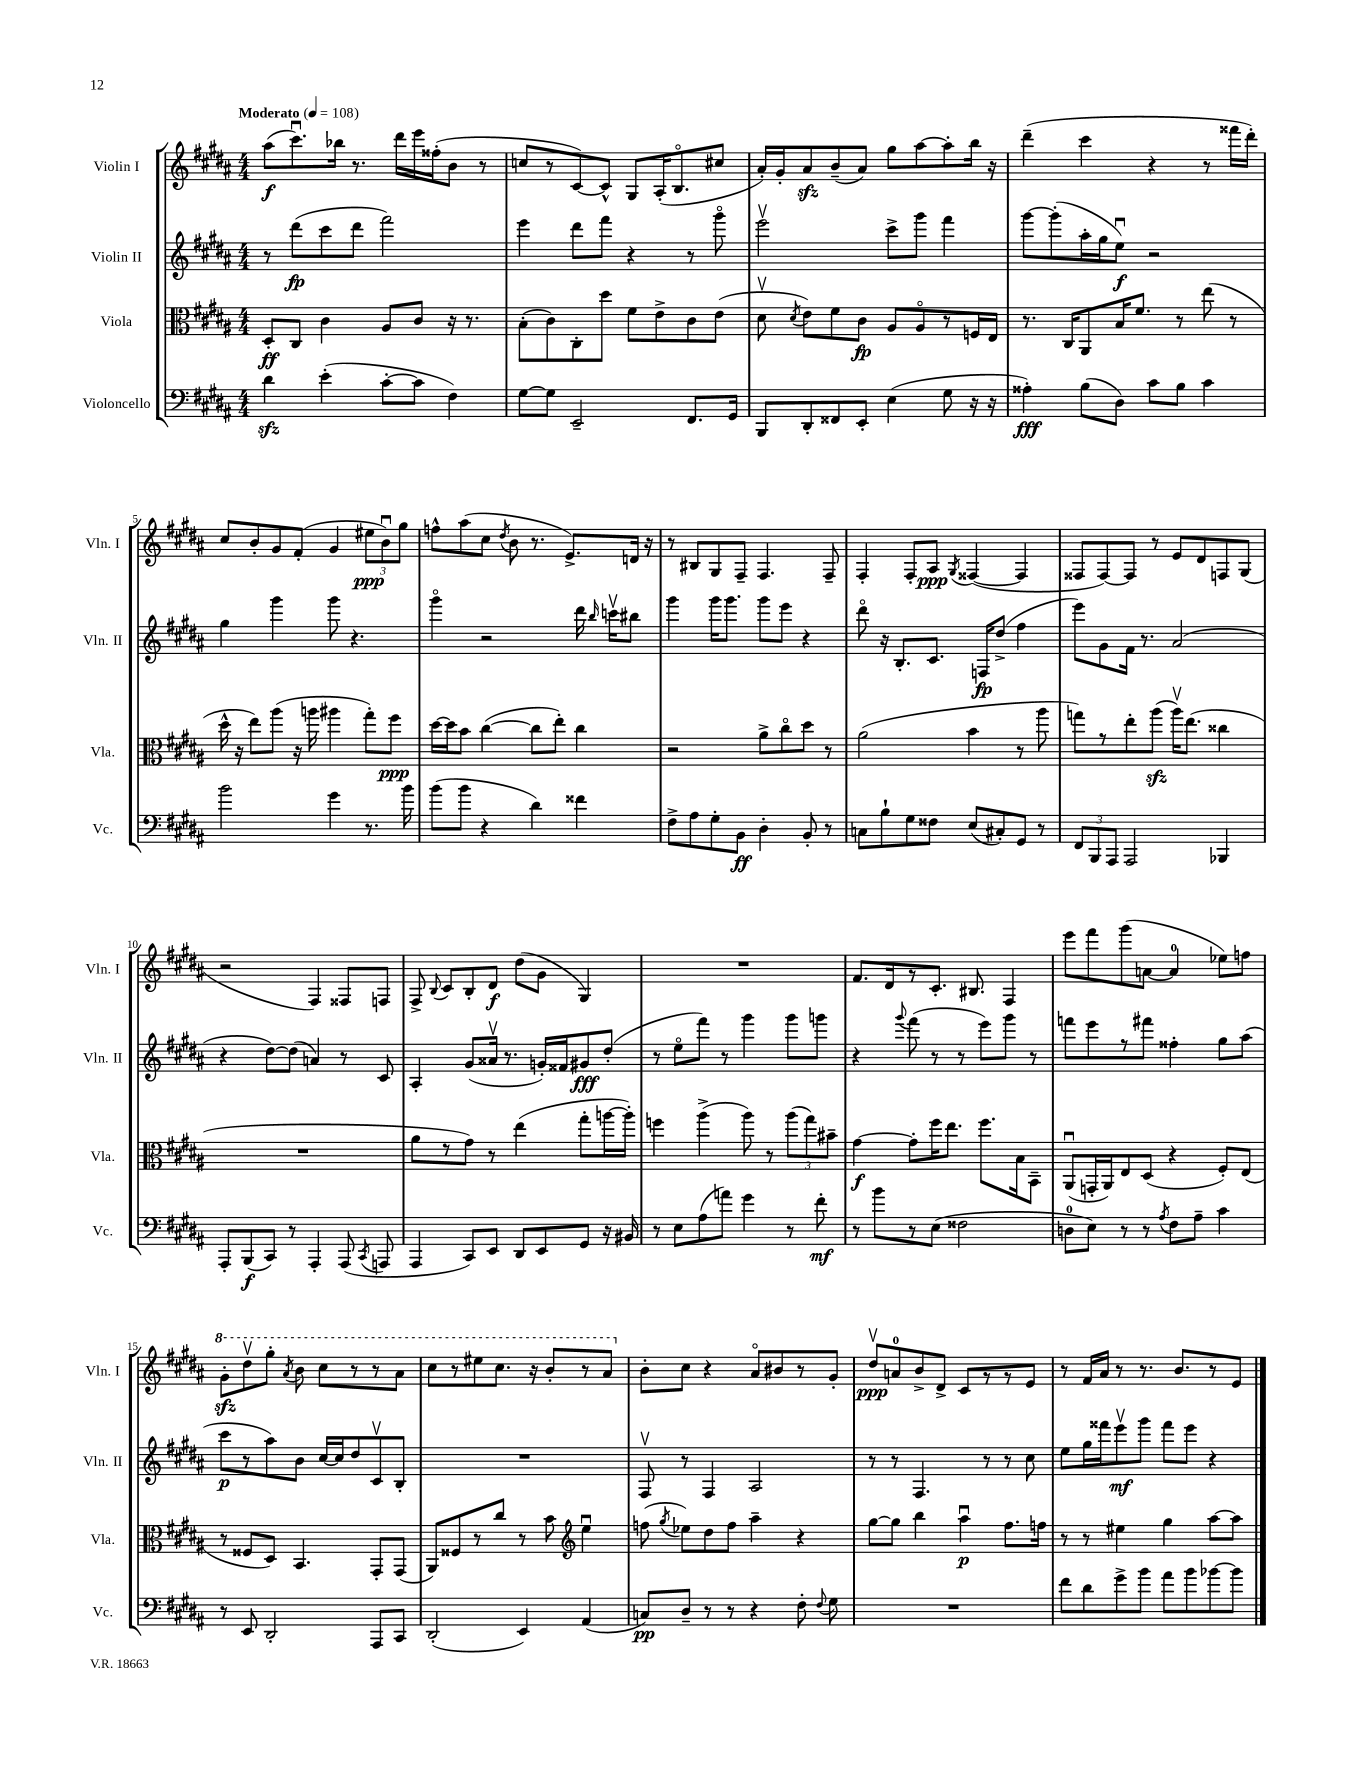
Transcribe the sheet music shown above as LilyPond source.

<<
\new StaffGroup <<
\new Staff = "s0" \with { instrumentName = "Violin I" shortInstrumentName = "Vln. I" } {
    \clef treble \key b \major \numericTimeSignature \time 4/4 \tempo "Moderato" 4 = 108
    \autoBeamOff ais''8[\f( cis'''8.\downbow) bes''16] r8. dis'''16[ e'''16 fisis''16-.( b'8] r8 |
    c''8[ r8 cis'8~) cis'8]-^ gis8[ ais16-.( b8.\flageolet cis''8] |
    ais'16[-.) gis'16-. ais'8\sfz b'8--( ais'8]) gis''8[ ais''8~ ais''8-. b''16] r16 |
    dis'''4--( cis'''4 r4 r8 fisis'''16[ dis'''16]-.) |
    cis''8[ b'8-. gis'8 fis'8]-.( gis'4 \tuplet 3/2 { eis''8[\ppp b'8\downbow) gis''8] } |
    f''8[-^ ais''8( cis''8] \acciaccatura { dis''8 } b'8 r8. e'8.[->) d'16] r16 |
    r8 bis8[ gis8 fis8]-- fis4. fis8-- |
    fis4-. fis8[-. ais8]\ppp \acciaccatura { gis8 } fisis4~( fisis4 |
    fisis8[ fisis8~) fisis8] r8 e'8[ dis'8 f8 gis8]( |
    r2 fis4) fisis8[ f8] |
    fis8-> \appoggiatura { b8 } cis'8[ b8-. dis'8]\f dis''8[( gis'8] gis4) |
    R1 |
    fis'8.[ dis'16 r8 cis'8.]-. bis8. fis4 |
    e'''8[ fis'''8 gis'''8( a'8]~ a'4-0 ees''8[) f''8] |
    \ottava #1 gis''8[-.\sfz dis'''8\upbow gis'''8]-. \acciaccatura { ais''8 } b''8 cis'''8[ r8 r8 ais''8] |
    cis'''8[ r8 eis'''8 cis'''8.] r16 b''8[-. r8 ais''8] \ottava #0 |
    b'8[-. cis''8] r4 ais'8[\flageolet bis'8 r8 gis'8]-. |
    dis''8[\upbow\ppp a'8-0 b'8-> dis'8]-> cis'8[ r8 r8 e'8] |
    r8 fis'16[ ais'16] r8 r8. b'8.[ r8 e'8] \bar "|." |
}
\new Staff = "s1" \with { instrumentName = "Violin II" shortInstrumentName = "Vln. II" } {
    \clef treble \key b \major \numericTimeSignature \time 4/4
    \autoBeamOff r8 dis'''8[\fp( cis'''8 dis'''8] fis'''2) |
    e'''4 dis'''8[ fis'''8] r4 r8 gis'''8\flageolet |
    e'''2\upbow cis'''8[-> gis'''8] fis'''4 |
    gis'''8[~ gis'''8-.( ais''16-. gis''16 e''8]\downbow\f) r2 |
    gis''4 gis'''4 gis'''8 r4. |
    gis'''4\flageolet r2 dis'''16 \grace { b''16 } c'''16[\upbow bis''8] |
    gis'''4 gis'''16[ gis'''8.] gis'''8[ e'''8] r4 |
    dis'''8\flageolet r16 b8.[-. cis'8.] f16[\fp dis''8]->( fis''4 |
    e'''8[) gis'8 fis'16] r8. ais'2( |
    r4 dis''8[~) dis''8]( a'4) r8 cis'8 |
    ais4-. gis'8[( aisis'16]\upbow r8. g'16[-.) fisis'16 gis'8\fff dis''8]-.( |
    r8 e''8[\flageolet fis'''8]) r8 gis'''4 gis'''8[ g'''8] |
    r4 \appoggiatura { gis'''8 } fis'''8( r8 r8 e'''8[) gis'''8] r8 |
    f'''8[ e'''8 r8 fis'''8] fisis''4-. gis''8[ ais''8]( |
    cis'''8[\p r8 ais''8) b'8] cis''16[~ cis''16 dis''8 cis'8\upbow b8]-. |
    R1 |
    fis8\upbow r8 fis4 ais2 |
    r8 r8 fis4. r8 r8 cis''8 |
    e''8[ gis''16 fisis'''16 e'''8\upbow\mf gis'''8] fisis'''8[ e'''8] r4 \bar "|." |
}
\new Staff = "s2" \with { instrumentName = "Viola" shortInstrumentName = "Vla." } {
    \clef alto \key b \major \numericTimeSignature \time 4/4
    \autoBeamOff dis8[-.\ff cis8] cis'4 ais8[ cis'8] r16 r8. |
    b8[-.( cis'8) cis8-. dis''8] fis'8[ e'8-> cis'8 e'8]( |
    dis'8\upbow \acciaccatura { dis'8 } e'8[) fis'8 cis'8]\fp ais8[ ais8\flageolet r8 f16 e16] |
    r8. cis16[ ais,8 b16 fis'8.] r8 e''8( r8 |
    dis''16-^ r16 e''8[) ais''8]( r16 a''16 ais''4 gis''8[-.) fis''8]\ppp |
    dis''16[~ dis''16 b'8] cis''4~( cis''8[ e''8]-.) cis''4 |
    r2 ais'8[-> cis''8\flageolet dis''8] r8 |
    ais'2( b'4 r8 ais''8 |
    g''8[) r8 e''8-. ais''8]\sfz( ais''16[\upbow) e''8.]( cisis''4 |
    R1 |
    ais'8[ r8 gis'8]) r8 e''4( gis''8[-. a''16~ a''16]-.) |
    f''4 ais''4->( ais''8) r8 \tuplet 3/2 { ais''8[( gis''8) bis'8]-- } |
    gis'4~\f gis'8[-. fis''16 e''8.] fis''8.[ b16 b,8]-- |
    ais,8[\downbow( g,16-. ais,16) e8 dis8]( r4 fis8[-.) e8]( |
    r8 fisis8[ dis8]) b,4. gis,8[-. gis,8]( |
    ais,8[) fisis8 r8 cis''8] r8 b'8 \clef treble e''4\downbow |
    f''8( \acciaccatura { gis''8 } ees''8[) dis''8 f''8] ais''4-- r4 |
    gis''8[~ gis''8] b''4 ais''4\downbow\p fis''8.[ f''16] |
    r8 r8 eis''4 gis''4 ais''8[~ ais''8] \bar "|." |
}
\new Staff = "s3" \with { instrumentName = "Violoncello" shortInstrumentName = "Vc." } {
    \clef bass \key b \major \numericTimeSignature \time 4/4
    \autoBeamOff dis'4\sfz e'4-.( cis'8[~-. cis'8] fis4) |
    gis8[~ gis8] e,2-- fis,8.[ gis,16] |
    b,,8[ dis,8-. fisis,8 e,8]-. e4( gis8 r16 r16 |
    aisis4-.\fff) b8[( dis8]) cis'8[ b8] cis'4 |
    b'2 gis'4 r8. b'16 |
    b'8[( b'8] r4 dis'4) fisis'4 |
    fis8[-> ais8 gis8-. b,8]\ff dis4-. b,8-. r8 |
    c8[ b8-! gis8 fisis8] e8[( cis8-.) gis,8] r8 |
    \tuplet 3/2 { fis,8[ b,,8 ais,,8] } ais,,2 bes,,4 |
    ais,,8[-. b,,8\f( cis,8]) r8 ais,,4-. ais,,8( \acciaccatura { cis,8 } a,,8 |
    ais,,4 cis,8[) e,8] dis,8[ e,8 gis,8] r16 bis,16 |
    r8 e8[ ais8( a'8]) gis'4 r8 fis'8-.\mf |
    r8 b'8[ r8 e8]( fisis2 |
    d8[-0 e8]) r8 r8 \acciaccatura { ais8 } fis8[ ais8]-- cis'4 |
    r8 e,8 dis,2-. ais,,8[ cis,8] |
    dis,2-.( e,4) ais,4( |
    c8[\pp) dis8]-- r8 r8 r4 fis8-. \appoggiatura { fis8 } gis8 |
    R1 |
    fis'8[ dis'8 gis'8-> b'8] ais'8[ b'8 bes'8~ bes'8] \bar "|." |
}
>>
>>
